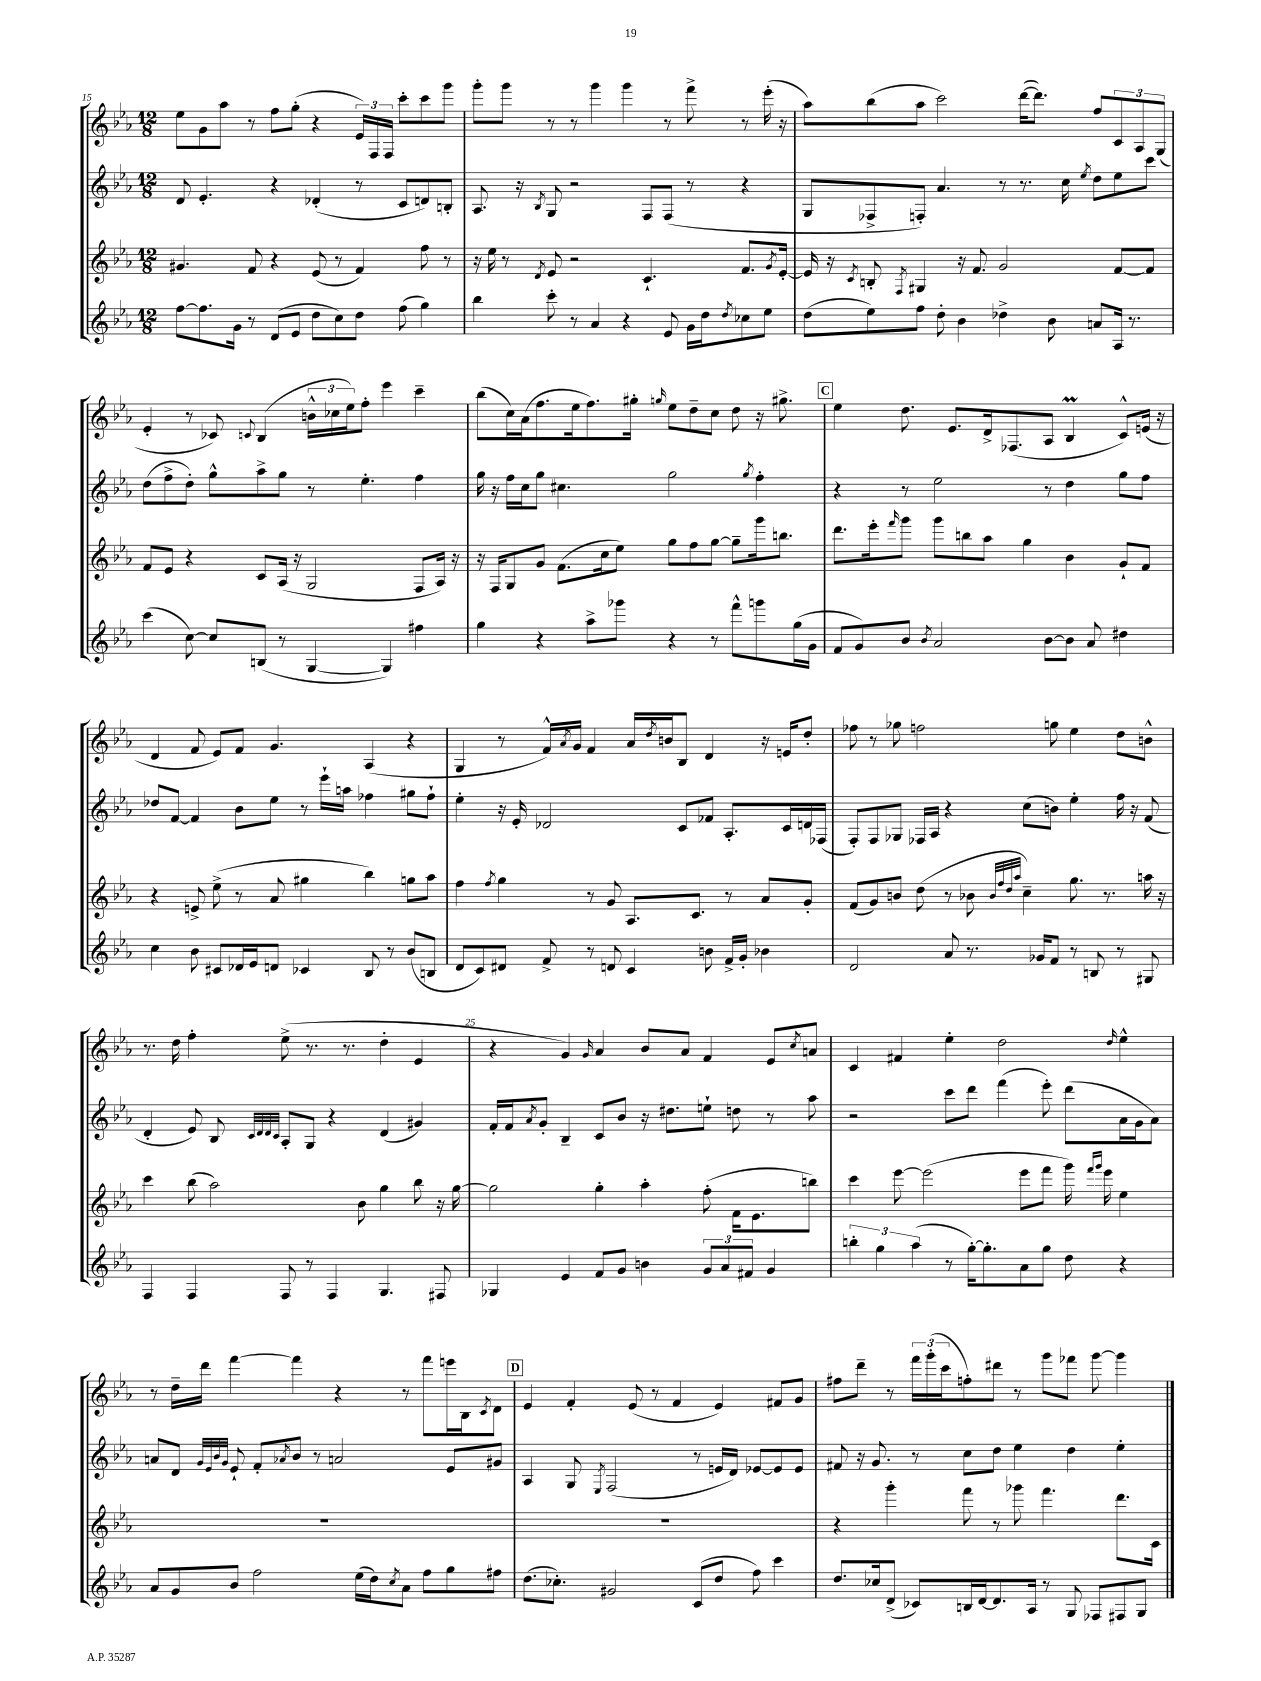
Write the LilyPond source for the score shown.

<<
\new StaffGroup <<
\new Staff = "s0" {
    \clef treble \key ees \major \numericTimeSignature \time 12/8
    ees''8 g'8 aes''8 r8 f''8 g''8-.( r4 \tuplet 3/2 { ees'16) f16 f16 } c'''8-. c'''8 g'''8 |
    g'''8-. g'''8 r8 r8 g'''4 g'''4 r8 f'''8-> r8 ees'''16-.( r16 |
    aes''8) bes''8( aes''8 c'''2) d'''16~( d'''8.) f''8 \tuplet 3/2 { c'8 aes8 g8( } |
    ees'4-. r8 ces'8) \appoggiatura { c'8 } bes4( \tuplet 3/2 { b'16-^ ces''16 ees''16) } f''8-. ees'''4 c'''4-- |
    bes''8( c''16) aes'16( f''8. ees''16 f''8.) gis''16-. \grace { g''16 } ees''8 d''8-- c''8 d''8 r16 gis''8.-> |
    \mark \markup { \box "C" } ees''4 d''8. ees'8. d'16-> fes8.( aes8 bes4\prall c'8-^) e'16( r16 |
    d'4 f'8 ees'8) f'8 g'4. aes4( r4 |
    g4 r8 f'16-^) \acciaccatura { aes'8 } g'16 f'4 aes'16 \acciaccatura { d''8 } b'16 bes8 d'4 r16 e'16 d''8-. |
    fes''8 r8 ges''8 f''2 g''8 ees''4 d''8 b'8-^ |
    r8. d''16 f''4-. ees''8->( r8. r8. d''4-. ees'4 |
    r4 g'4) \grace { g'16 } aes'4 bes'8 aes'8 f'4 ees'8 \acciaccatura { c''8 } a'8 |
    c'4 fis'4 ees''4-. d''2 \grace { d''16 } ees''4-^ |
    r8 d''16-- d'''16 f'''4~ f'''4 r4 r8 f'''8 e'''16 bes16 \acciaccatura { c'8 } d'8 |
    \mark \markup { \box "D" } ees'4 f'4-. ees'8( r8 f'4 ees'4) fis'8 g'8 |
    fis''8 d'''8-- r8 \tuplet 3/2 { f'''16 g'''16-.( c'''16 } f''8-.) dis'''8 r8 g'''8 fes'''8 g'''8~ g'''4 \bar "|." |
}
\new Staff = "s1" {
    \clef treble \key ees \major \numericTimeSignature \time 12/8
    d'8 ees'4.-. r4 des'4-.( r8 c'8 d'8) b8-. |
    aes8. r16 \acciaccatura { bes8 } g8 r2 f8 f8( r8 r4 |
    g8 fes8-> f8-.) aes'4. r8 r8. c''16 \acciaccatura { ees''8 } d''8 ees''8 c'''8 |
    d''8( f''8-> d''8-.) g''8-^ aes''8-> g''8 r8 ees''4.-. f''4 |
    g''16 r16 f''16 c''16 g''8 cis''4. g''2 \acciaccatura { g''8 } f''4-. |
    \mark \markup { \box "C" } r4 r8 ees''2 r8 d''4 g''8 f''8 |
    des''8 f'8~ f'4 bes'8 ees''8 r8 ees'''16-! a''16 fes''4 gis''8 fes''8-! |
    ees''4-. r16 ees'16-. des'2 c'8 fes'8 aes8.-. c'16 d'16 fes16( |
    f8-.) f8 ges8 fes16 aes16 r4 c''8( b'8) ees''4-. f''16 r16 f'8( |
    d'4-. ees'8) bes8 \grace { c'32 d'32 d'32 c'32 } aes8-. g8 r4 d'4( gis'4) |
    f'16-. f'16 \acciaccatura { aes'8 } g'8-. bes4-- c'8 bes'8 r16 dis''8. e''8-! d''8 r8 aes''8 |
    r2 c'''8 d'''8 f'''4( ees'''8-.) d'''8( aes'16 g'16 aes'8) |
    a'8 d'8 \grace { g'32 ees'32 bes'32 g'32 } ees'8-! f'8-. \acciaccatura { aes'8 } bes'8 r8 a'2 ees'8 gis'8 |
    \mark \markup { \box "D" } aes4 g8 \acciaccatura { ees8 } f2( r8 e'16 d'16) ees'8~ ees'8 ees'8 |
    fis'8 r16 g'8. r8 c''8 d''8 ees''4 d''4 ees''4-. \bar "|." |
}
\new Staff = "s2" {
    \clef treble \key ees \major \numericTimeSignature \time 12/8
    gis'4. f'8 r4 ees'8( r8 f'4) f''8 r8 |
    r16 ees''16 r8 \acciaccatura { d'8 } ees'8 r2 c'4.-! f'8. \acciaccatura { g'8 } ees'16~-. |
    ees'16 r16 \acciaccatura { c'8 } b8-. \acciaccatura { f8 } gis4 r16 f'8. g'2 f'8~ f'8 |
    f'8 ees'8 r4 c'8 aes16( r16 g2 f8 aes16) r16 |
    r16 f16 g8 g'8 f'8.( c''16 ees''8) g''8 f''8 g''8~ g''8-- g'''16 b''8. |
    \mark \markup { \box "C" } d'''8. ees'''16-. \grace { f'''16 } g'''8 g'''8 b''8 aes''8 g''4 bes'4 g'8-! f'8 |
    r4 e'8-> ees''8->( r8 aes'8 gis''4 bes''4) g''8 aes''8 |
    f''4 \acciaccatura { f''8 } g''4 r8 g'8 aes8. c'8. r8 aes'8 g'8-. |
    f'8( g'8) b'8 d''8( r8 bes'8 \grace { bes'32 f''32 d''32 aes''32 } c''4--) g''8. r8. a''16 r16 |
    c'''4 bes''8( aes''2) bes'8 g''4 bes''8 r16 g''16~ |
    g''2 g''4-. aes''4-. f''8-.( f'16 ees'8. b''8) |
    c'''4 ees'''8~ ees'''2( ees'''8 f'''8 g'''16) \grace { f'''16 g'''16 } ees'''16 ees''4 |
    R1. |
    \mark \markup { \box "D" } R1. |
    r4 g'''4-. f'''8 r8 ges'''8 f'''4. d'''8. c'16 \bar "|." |
}
\new Staff = "s3" {
    \clef treble \key ees \major \numericTimeSignature \time 12/8
    f''8~ f''8. g'16 r8 d'8( ees'8 d''8 c''8) d''8 f''8( g''4) |
    bes''4 c'''8-. r8 aes'4 r4 ees'8 g'16 d''16 \acciaccatura { d''8 } ces''8 ees''8 |
    d''8( ees''8) f''8 d''8-. bes'4 des''4-> bes'8 a'8 aes16 r8. |
    c'''4( c''8~) c''8 b8( r8 g4~ g4) fis''4 |
    g''4 r4 aes''8-> ges'''8 r4 r8 f'''8-^ g'''8 g''16( g'16 |
    \mark \markup { \box "C" } f'8 g'8) bes'8 \acciaccatura { bes'8 } aes'2 bes'8~ bes'8 aes'8 dis''4 |
    c''4 bes'8 cis'8 des'16 ees'16 d'8 ces'4 bes8 r8 bes'8( b8 |
    d'8 c'8) dis'8 f'8-> r8 d'8 c'4 b'8 f'16-> g'16-. bes'4 |
    d'2 aes'8 r8. ges'16 f'8 r8 b8 r8 gis8 |
    f4 f4 f8 r8 f4 g4. fis8 |
    ges4 ees'4 f'8 g'8 b'4 \tuplet 3/2 { g'8 aes'8 fis'8 } g'4 |
    \tuplet 3/2 { b''4-. g''4 aes''4( } r8 g''16~-.) g''8.-. aes'8 g''8 d''8 r4 |
    aes'8 g'8 bes'8 f''2 ees''16( d''16) \acciaccatura { c''8 } aes'8 f''8 g''8 fis''8 |
    \mark \markup { \box "D" } d''8.( ces''8.-.) gis'2 c'8( d''8 f''8) c'''4 |
    d''8. ces''16 d'8->( ces'8) b16 d'16~ d'8. aes16 r8 g8 fes8 fis8 g8 \bar "|." |
}
>>
>>
\layout { \context { \Score currentBarNumber = #15 \override BarNumber.break-visibility = ##(#f #t #t) barNumberVisibility = #(every-nth-bar-number-visible 5) } }
